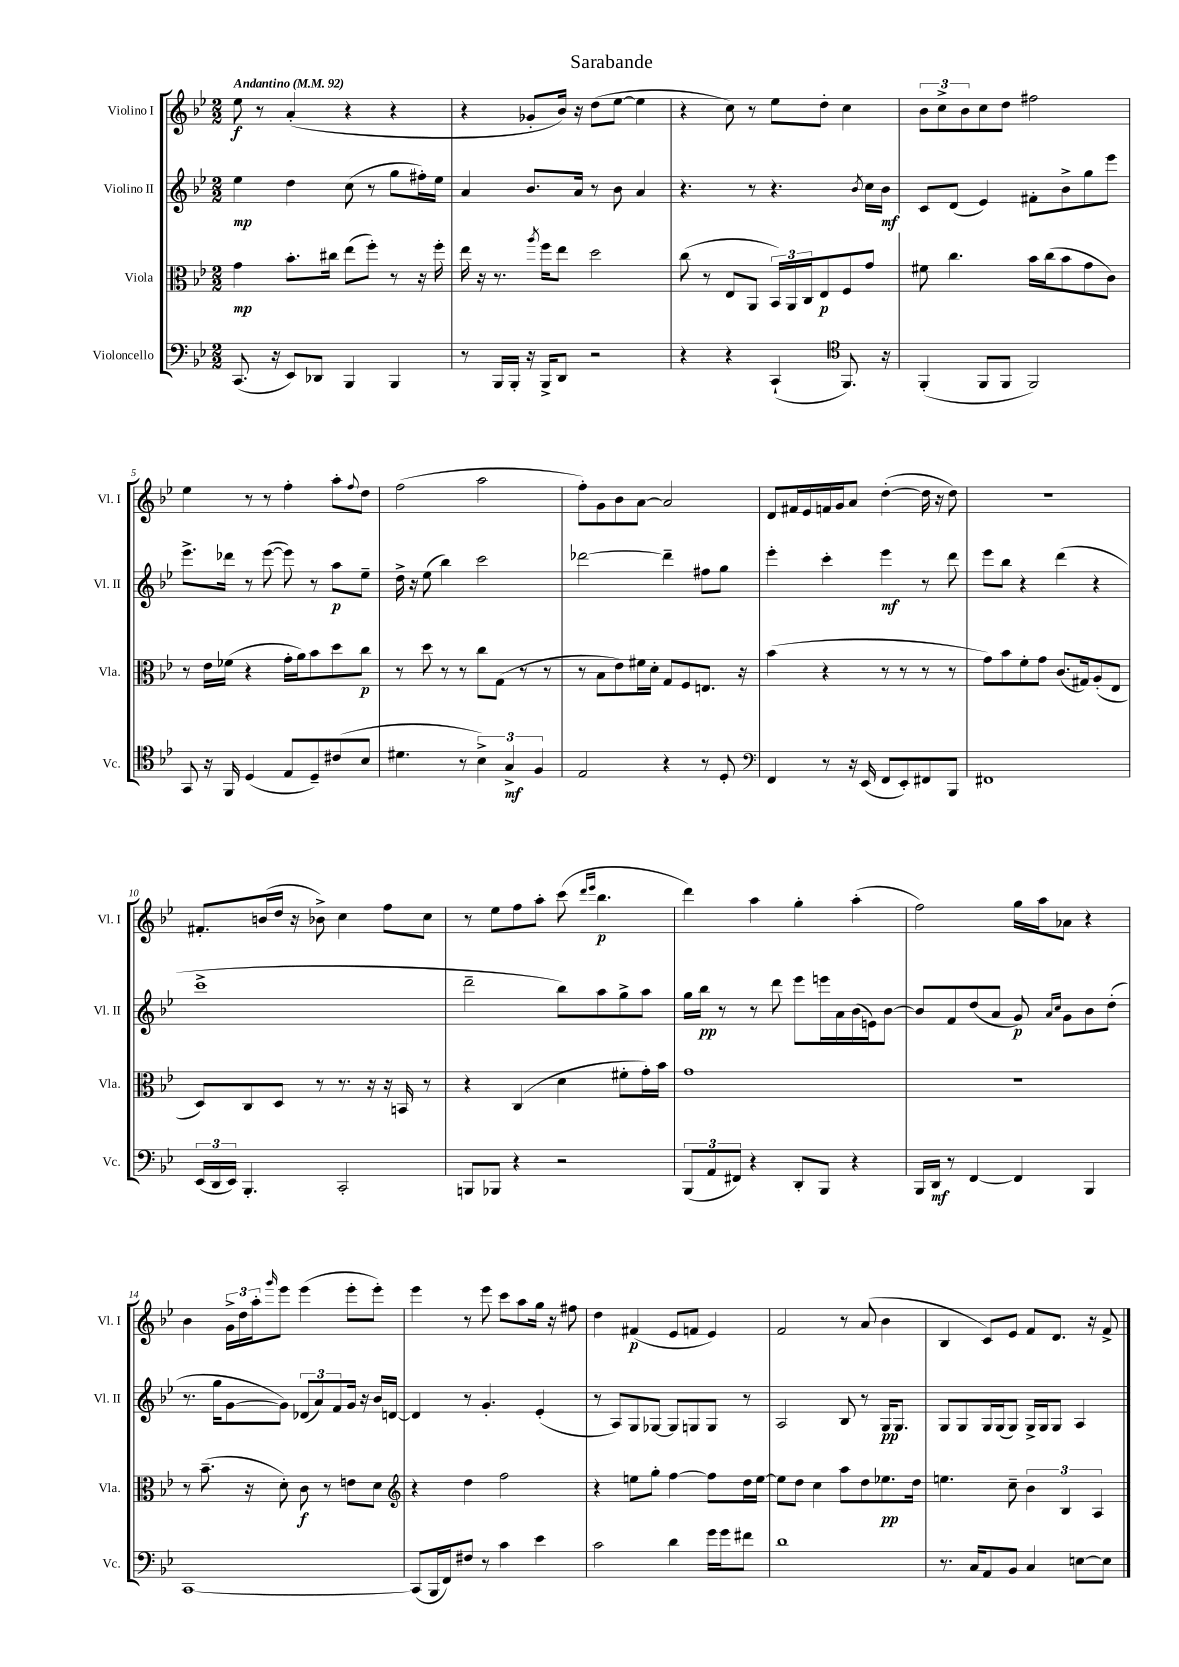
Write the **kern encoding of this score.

**kern	**kern	**kern	**kern
*staff4	*staff3	*staff2	*staff1
*clefF4	*clefC3	*clefG2	*clefG2
*k[b-e-]	*k[b-e-]	*k[b-e-]	*k[b-e-]
*M2/2	*M2/2	*M2/2	*M2/2
*MM92	*MM92	*MM92	*MM92
(8.CC/	4g\	4ee-\	8ee-\
.	.	.	8r
16r	.	.	.
8EE-/L)	8.b-'\L	4dd\	(4a'/
8DD-/J	.	.	.
.	16cc#\Jk	.	.
4BBB-/	(8ee-\L	(8cc\	4r
.	8ff'\J)	8r	.
4BBB-/	8r	8gg\L	4r
.	16r	16ff#'\L)	.
.	16ff'\	16ee-\JJ	.
=	=	=	=
8r	16ee-\	4a/	4r
.	16r	.	.
16BBB-/LL	8.r	.	.
16BBB-'/JJ	.	.	.
16r	.	8.b-/L	8g-'/L
.	8qaa/	.	.
16BBB-^/LK	16ff\LK	.	.
8DD/J	8ee-\J	.	16b-/Jk)
.	.	16a/Jk	16r
2r	2dd\	8r	(8dd\L
.	.	8b-\	[8ee-\J
.	.	4a/	4ee-\]
=	=	=	=
4r	(8cc\	4.r	4r
.	8r	.	.
4r	8E-/L	.	8cc\)
.	8AA/J	8r	8r
(4CC`/	24BB-/LL)	4.r	8ee-\L
.	24AA/	.	.
.	24C/J	.	.
.	8E-/	.	8dd'\J
*clefC4	*	*	*
8.FF/)	8F/	.	4cc\
.	.	8qb-/	.
.	8g/J	16cc\LL	.
16r	.	16b-\JJ	.
=	=	=	=
(4FF'/	8f#\	8c/L	12b-\L
.	.	.	12cc^\
.	4.cc\	(8d/J	.
.	.	.	12b-\
8FF/L	.	4e-/)	8cc\
8FF/J	.	.	8dd\J
2FF/)	16b-\LL	8f#'\L	2ff#\
.	(16cc\J	.	.
.	8b-\	8b-^\	.
.	8g\	8gg\	.
.	8c\J)	8eee-\J	.
=	=	=	=
8GG/	8r	8.eee-^\L	4ee-\
16r	16e-\LL	.	.
16FF/	(16f-\JJ	16ddd-\Jk	.
(4D/	4r	8r	8r
.	.	([8eee-\	8r
8E-/L	16g'\LL	8eee-\])	4ff'\
.	16a\J)	.	.
8D~/)	8b-\	8r	.
(8c#/	8dd\	8aa\L	8aa'\L
.	.	.	8qqff/
8B-/J	8cc\J	8ee-~\J	8dd\J
=	=	=	=
4.d#\	8r	16dd^\	(2ff\
.	.	16r	.
.	8dd\	(8ee-\	.
.	8r	4bb-\)	.
8r	8r	.	.
6B-^\)	8cc\L	2ccc\	2aa\
.	(8G\J	.	.
6G^/	.	.	.
.	8r	.	.
6F/	.	.	.
.	8r	.	.
=	=	=	=
2E-/	8r	[2ddd-\	8ff'\L)
.	8B-\L	.	8g\
.	8e-\)	.	8b-\
.	16f#\L	.	[8a\J
.	16d'\JJ	.	.
4r	8G/L	4ddd-~\]	2a/]
.	8F/	.	.
8r	8.E/J	8ff#\L	.
8D'/	.	8gg\J	.
.	16r	.	.
=	=	=	=
*clefF4	*	*	*
4FF/	(4b-\	4eee-'\	8d/L
.	.	.	16f#/L
.	.	.	16e-/
8r	4r	4ccc'\	16f/
.	.	.	16g/J
16r	.	.	8a/J
(16EE-/	.	.	.
8FF/L	8r	4eee-\	([4dd'\
8EE-'/)	8r	.	.
8FF#/	8r	8r	16dd\]
.	.	.	16r
8BBB-/J	8r	8ddd\	8dd\)
=	=	=	=
1FF#	8g\L)	8eee-\L	1r
.	8b-\	8bb-\J	.
.	8f'\	4r	.
.	8g\J	.	.
.	(8.c/L	(4ddd\	.
.	16G#/k)	.	.
.	(8A'/	4r	.
.	8E-/J	.	.
=	=	=	=
(24EE-/LL	8D/L)	1ccc^	8.f#'/L
24DD/	.	.	.
24EE-/JJ)	.	.	.
4.BBB-'/	8C/	.	.
.	.	.	(16b/L
.	8D/J	.	16dd/JJ
.	.	.	16r
.	8r	.	8b-^\)
2CC'/	8.r	.	4cc\
.	16r	.	.
.	16r	.	8ff\L
.	16BB/	.	.
.	8r	.	8cc\J
=	=	=	=
8BBB/L	4r	2ddd~\	8r
8BBB-/J	.	.	8ee-\L
4r	(4C/	.	8ff\
.	.	.	8aa'\J
2r	4d\	8bb-\L)	(8ccc\
.	.	.	16qqddd/LL
.	.	.	16qqeee-/JJ
.	.	8aa\	4.bb-\
.	8f#'\L	8gg^\	.
.	16g'\L)	8aa\J	.
.	16b-\JJ	.	.
=	=	=	=
(12BBB-/L	1g	16gg\LL	4ddd\)
.	.	16bb-\JJ	.
12AA/	.	.	.
.	.	8r	.
12FF#/J)	.	.	.
4r	.	8r	4aa\
.	.	8ddd\	.
8DD'/L	.	8eee-\L	4gg'\
8BBB-/J	.	16eee\L	.
.	.	16a\	.
4r	.	(16b-\	(4aa'\
.	.	16e\J)	.
.	.	[8b-\J	.
=	=	=	=
16BBB-/LL	1r	8b-/]L	2ff\)
16DD/JJ	.	.	.
8r	.	8f/	.
[4FF/	.	(8dd/	.
.	.	8a/J	.
4FF/]	.	8g/)	16gg\LL
.	.	.	16aa\J
.	.	16qqa/LL	.
.	.	16qqcc/JJ	.
.	.	8g\L	8a-\J
4BBB-/	.	8b-\	4r
.	.	(8dd'\J	.
=	=	=	=
[1CC	8r	8.r	4b-\
.	(8.b-~\	.	.
.	.	16gg\LK	.
.	.	[8g\	24g^\LL
.	.	.	24dd\
.	16r	.	.
.	.	.	24aa'\J
.	.	.	16qqggg/
.	8d'\)	8g\]J)	8eee-\J
.	8c\	(12d-/L	(4eee-\
.	.	12a/)	.
.	8r	.	.
.	.	12f/	.
.	8e\L	16g/Jk	8eee-'\L
.	.	16r	.
.	8d\J	16b-/LL	8eee-'\J)
.	.	[16d/JJ	.
=	=	=	=
*	*clefG2	*	*
(8CC/]L	4r	4d/]	4eee-\
16BBB-/L	.	.	.
16FF/J)	.	.	.
8F#/J	4dd\	8r	8r
8r	.	4.g'/	8eee-\
4c\	2ff\	.	8ccc\L
.	.	.	8aa\
4e-\	.	(4e-'/	16gg\Jk
.	.	.	16r
.	.	.	8ff#\
=	=	=	=
2c\	4r	8r	4dd\
.	.	8A/L)	.
.	8ee\L	8G/	(4f#/
.	8gg'\J	[8G-/J	.
4d\	[4ff\	8G-/]L	8e-/L
.	.	8G/	8f/J
16g\LL	8ff\]L	8G/J	4e-/)
16g\J	.	.	.
8f#\J	16dd\L	8r	.
.	[16ee\JJ	.	.
=	=	=	=
1d	8ee\]L	2A/	2f/
.	8dd\J	.	.
.	4cc\	.	.
.	8aa\L	8B-/	8r
.	8dd\	8r	(8a/
.	8.ee-\	16G/LK	4b-\
.	.	8.G/J	.
.	16dd\Jk	.	.
=	=	=	=
8.r	4.ee\	8G/L	4B-/
.	.	8G/	.
16C/LK	.	.	.
8AA/	.	16G/L	8c/L)
.	.	(16G/J	.
8BB-/J	8cc~\	8G/J)	8e-/J
4C/	6b-\	16G^/LL	8f/L
.	.	16G/J	.
.	.	8G/J	8.d/J
.	6B-/	.	.
[8E\L	.	4A/	.
.	.	.	16r
.	6A/	.	.
8E\]J	.	.	8f^/
==	==	==	==
*-	*-	*-	*-
